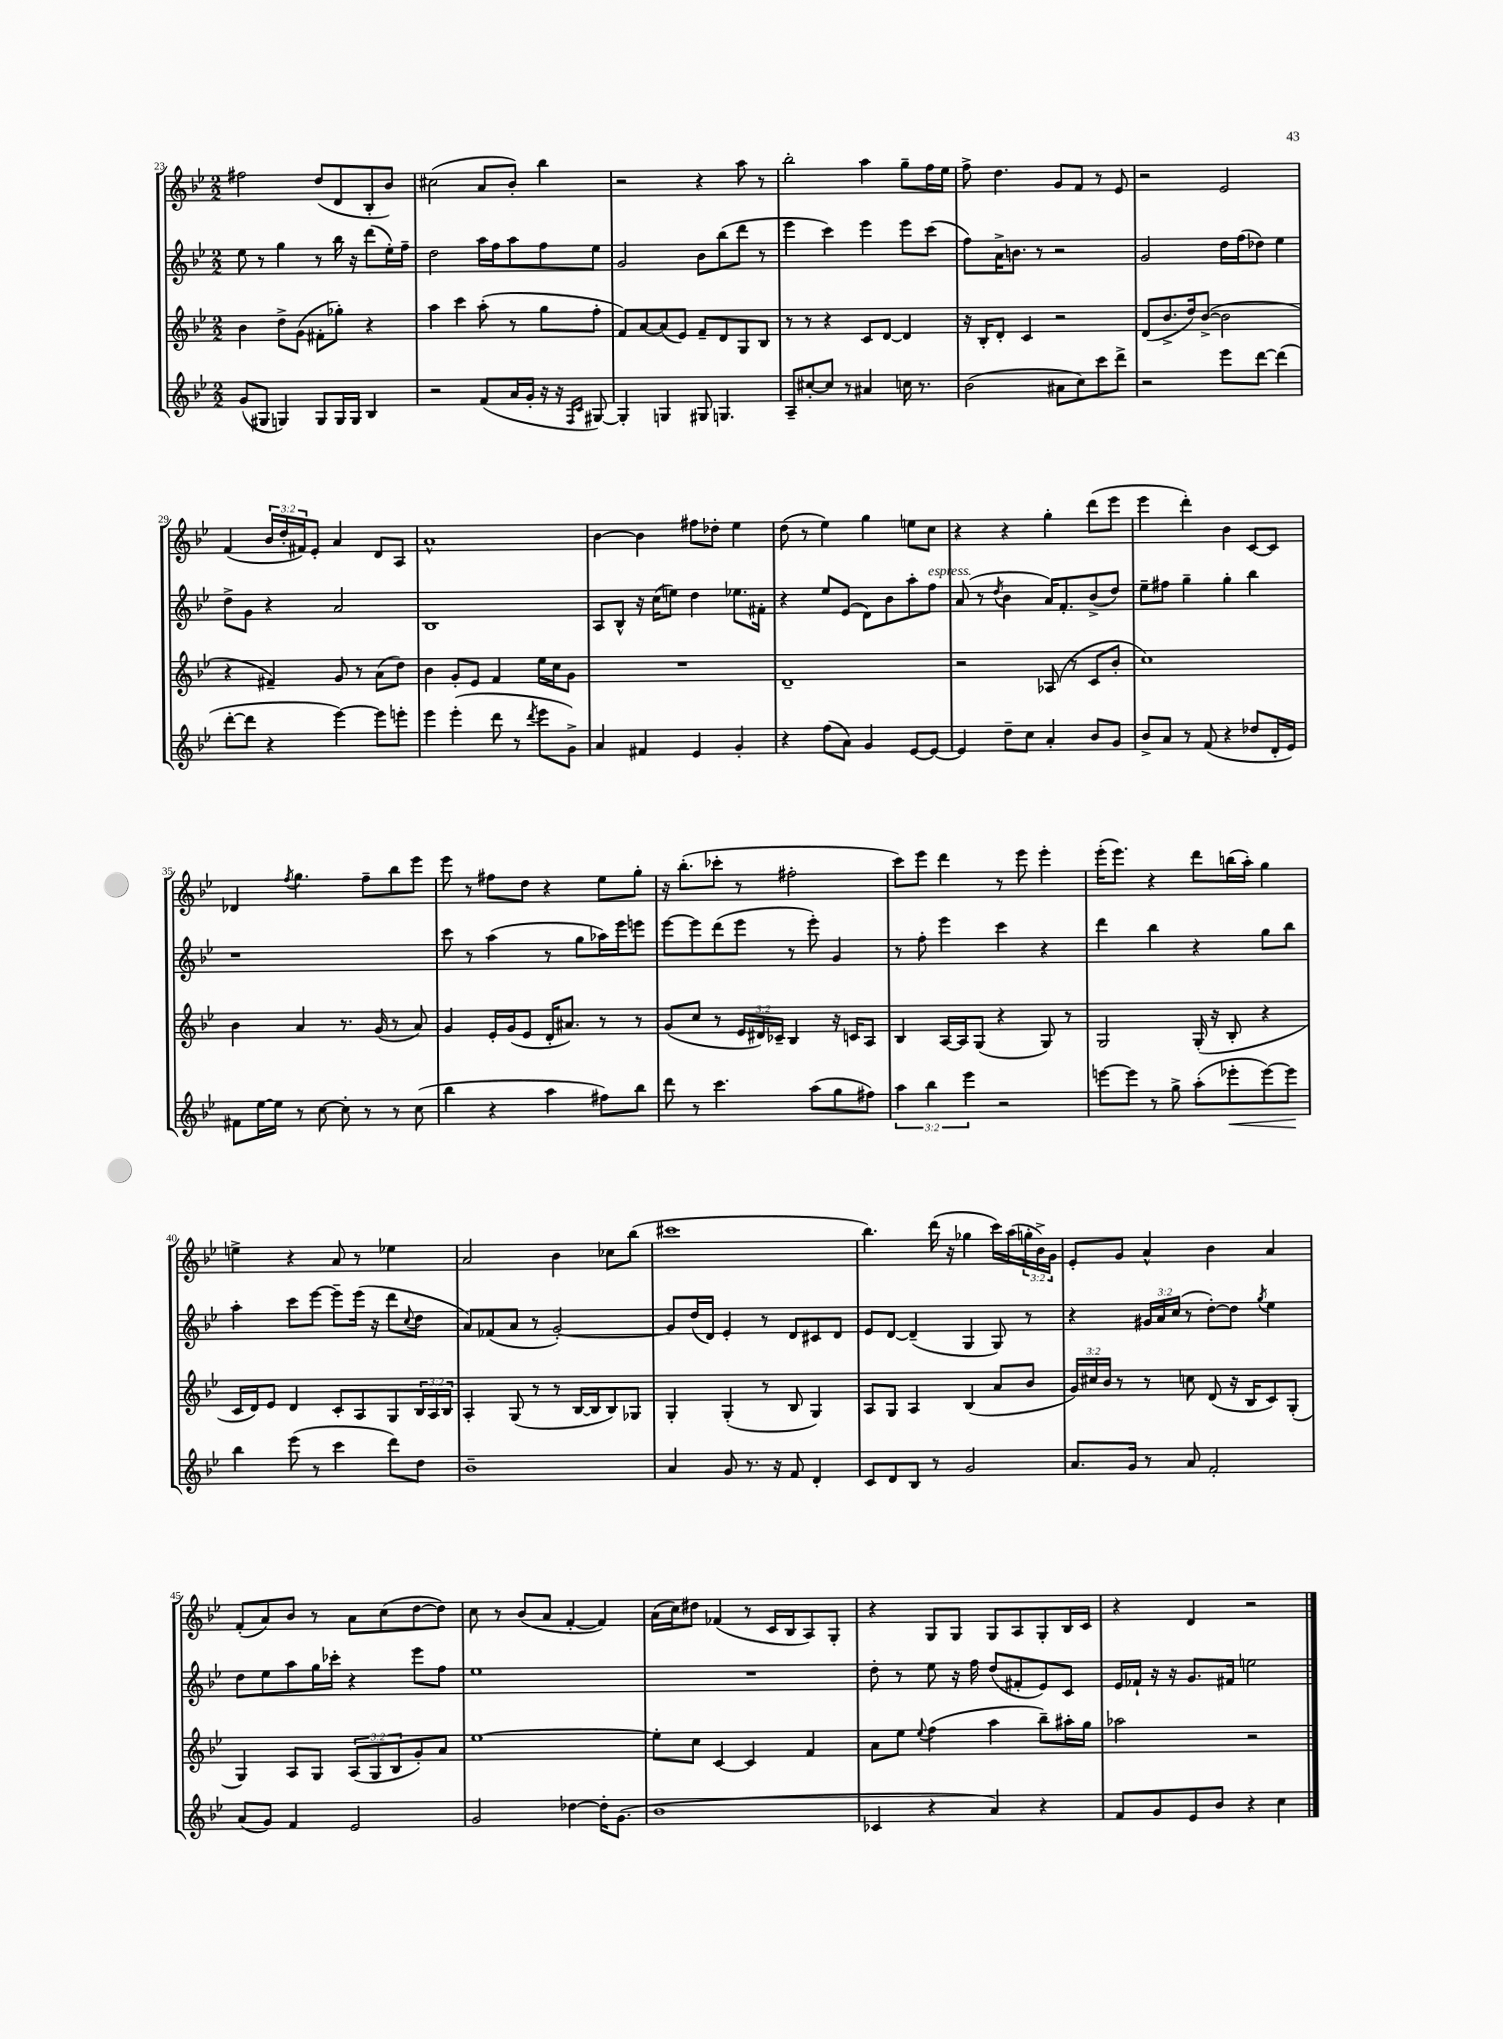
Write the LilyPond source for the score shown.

<<
\new StaffGroup <<
\new Staff = "s0" {
    \clef treble \key bes \major \numericTimeSignature \time 2/2 \override Staff.TupletNumber.text = #tuplet-number::calc-fraction-text
    fis''2 d''8( d'8 bes8-. bes'8) |
    cis''2( a'8 bes'8-.) bes''4 |
    r2 r4 a''8 r8 |
    bes''2-. a''4 g''8-- f''16 ees''16 |
    f''8-> d''4. g'8 f'8 r8 ees'8 |
    r2 ees'2 |
    f'4( \tuplet 3/2 { bes'16 d''16-. fis'16) } ees'8-. a'4 d'8 a8 |
    a'1-^ |
    bes'4~ bes'4 fis''8 des''8-. ees''4 |
    d''8( r8 ees''4) g''4 e''8 c''8 |
    r4 r4 g''4-. d'''8( ees'''8 |
    ees'''4 d'''4-.) bes'4 c'8~ c'8 |
    des'4 \acciaccatura { f''8 } g''4. f''8-- bes''8 ees'''8 |
    ees'''8 r8 fis''8 d''8 r4 ees''8 g''8-. |
    r16 bes''8.-.( ces'''8-. r8 fis''2-. |
    c'''8) ees'''8 d'''4 r8 ees'''8 ees'''4-. |
    ees'''16-.( ees'''8.) r4 d'''8 b''16( a''16-.) g''4 |
    e''4-> r4 a'8 r8 ees''4 |
    a'2 bes'4 ces''8 bes''8( |
    cis'''1 |
    bes''4.) d'''16( r16 ges''4 c'''16) a''16( \tuplet 3/2 { g''16-. bes'16->) g'16 } |
    ees'8-. g'8 a'4-^ bes'4 a'4 |
    f'8-.( a'8) bes'8 r8 a'8 c''8( d''8~ d''8) |
    c''8 r8 bes'8( a'8 f'4~-. f'4) |
    a'16( c''16) dis''8 fes'4( r8 c'16 bes16 a8) g8-. |
    r4 g8 g8 g8 a8 g8-. bes16 c'16 |
    r4 d'4 r2 \bar "|." |
}
\new Staff = "s1" {
    \clef treble \key bes \major \numericTimeSignature \time 2/2 \override Staff.TupletNumber.text = #tuplet-number::calc-fraction-text
    ees''8 r8 g''4 r8 bes''16 r16 d'''8( ees''16-.) f''16-- |
    d''2 a''16 f''16 a''8 f''8 ees''8 |
    g'2 bes'8 bes''8( d'''8 r8 |
    ees'''4 c'''4) ees'''4 ees'''8 c'''8( |
    f''8) a'16-> b'8. r8 r2 |
    g'2 d''16 f''16( des''8) ees''4 |
    d''8-> g'8 r4 a'2 |
    bes1 |
    a8 bes8-^ r16 c''16( e''8) d''4 ees''8. fis'16-. |
    r4 ees''8 ees'8( d'8) bes'8 a''8-. f''8^\markup { \italic "espress." } |
    a'8( r8 \acciaccatura { d''8 } bes'4 a'16) f'8.-. bes'8->( d''8) |
    ees''8-- fis''8 g''4-- g''4-. bes''4 |
    r1 |
    c'''8 r8 a''4( r8 g''8 aes''16) ees'''16 e'''8 |
    ees'''8~ ees'''8 d'''8( ees'''8 r8 ees'''8-.) g'4 |
    r8 f''8-. ees'''4 c'''4 r4 |
    d'''4 bes''4 r4 g''8 bes''8 |
    a''4-. c'''8 ees'''8~ ees'''8-- ees'''16( r16 d'''8 \appoggiatura { c''8 } d''8 |
    a'8) fes'8( a'8 r8 g'2~-.) |
    g'8 d''16( d'16) ees'4-. r8 d'8 cis'8 d'8 |
    ees'8 d'8~ d'4--( g4 g8) r8 |
    r4 \tuplet 3/2 { gis'16 a'16 c''16( } r8 d''8~-.) d''8 \acciaccatura { g''8 } ees''4 |
    d''8 ees''8 a''8 g''16 ces'''16-. r4 ees'''8 f''8 |
    ees''1 |
    R1 |
    d''8-. r8 ees''8 r16 f''16 d''8( fis'8-. ees'8) c'8 |
    ees'16 fes'16-! r16 r16 g'8. fis'16 e''2 \bar "|." |
}
\new Staff = "s2" {
    \clef treble \key bes \major \numericTimeSignature \time 2/2 \override Staff.TupletNumber.text = #tuplet-number::calc-fraction-text
    bes'4 d''8-> g'8( fis'8-. ges''8-.) r4 |
    a''4 c'''4 a''8-.( r8 g''8 f''8-. |
    f'8) a'8~ a'8( ees'8) f'8-- d'8 g8 bes8 |
    r8 r8 r4 c'8 d'8~ d'4 |
    r16 bes16-. d'8-. c'4 r2 |
    d'8( bes'8.-> d''16) bes'8~->( bes'2 |
    r4 fis'4--) g'8 r8 a'8( d''8) |
    bes'4 g'8-. ees'8 f'4 ees''16 c''16 g'8 |
    R1 |
    d'1-- |
    r2 aes8( r8 c'8 bes'8-. |
    c''1) |
    bes'4 a'4 r8. g'16( r8 a'8) |
    g'4 ees'16-. g'16( ees'8 d'16-. ais'8.) r8 r8 |
    g'8( c''8 r8 \tuplet 3/2 { ees'16 dis'16) ces'16-- } bes4 r16 c'16 a8 |
    bes4 a16~ a16 g8( r4 g8) r8 |
    g2 g16-.( r16 bes8-. r4 |
    c'16 d'16) ees'8 d'4 c'8-. a8 g8 \tuplet 3/2 { bes16 a16 bes16 } |
    a4-. g8( r8 r8 bes16~ bes16 bes8) ges8 |
    g4-. g4-.( r8 bes8 g4) |
    a8 g8 a4 bes4( a'8 bes'8 |
    \tuplet 3/2 { g'16) cis''16 bes'16 } r8 r8 c''8 d'8( r16 bes16 c'8) g8-.( |
    g4) a8 g8 \tuplet 3/2 { a8( g8 bes8 } g'8-.) a'8 |
    ees''1~ |
    ees''8-. c''8 c'4~ c'4 f'4 |
    a'8 ees''8 \appoggiatura { ees''8 } f''4( a''4 bes''8--) ais''16-. g''16 |
    aes''2 r2 \bar "|." |
}
\new Staff = "s3" {
    \clef treble \key bes \major \numericTimeSignature \time 2/2 \override Staff.TupletNumber.text = #tuplet-number::calc-fraction-text
    g'8( gis8 g4) g8 g16 g16 bes4 |
    r2 f'8( a'16 g'16-. r16 r16 \grace { f16 c'16 } gis8~) |
    gis4-. g4 gis8 g4. |
    a8-- cis''8~-. cis''8 r8 ais'4 c''16 r8. |
    bes'2( ais'8 c''8) c'''8 d'''8-> |
    r2 ees'''8 d'''8~ d'''4( |
    d'''8~-. d'''8 r4 ees'''4~) ees'''8 e'''8-. |
    ees'''4 ees'''4-.( d'''8 r8 \acciaccatura { d'''8 } ees'''8 g'8->) |
    a'4 fis'4 ees'4 g'4-. |
    r4 f''8( a'8) g'4 ees'8~ ees'8~ |
    ees'4 d''8-- c''8 a'4-. bes'8 g'8 |
    bes'8-> a'8 r8 f'8( r4 des''8 d'16-. ees'16) |
    fis'8 ees''16~ ees''16 r8 c''8~ c''8-. r8 r8 c''8( |
    bes''4 r4 a''4 fis''8) bes''8 |
    d'''8 r8 c'''4. a''8( g''8 fis''8) |
    \tuplet 3/2 { a''4 bes''4 ees'''4 } r2 |
    e'''8~ e'''8 r8 g''8-> a''8-.( ees'''8-.\< ees'''8~) ees'''8\! |
    bes''4 ees'''8( r8 c'''4 d'''8) d''8 |
    bes'1-- |
    a'4 g'8 r8. r16 f'8 d'4-. |
    c'8 d'8 bes8 r8 g'2 |
    a'8. g'16 r8 a'8 f'2-. |
    a'8( g'8) f'4 ees'2 |
    g'2 des''4~ des''16-. g'8.( |
    bes'1 |
    ces'4 r4 a'4) r4 |
    f'8 g'8 ees'8 bes'8 r4 c''4 \bar "|." |
}
>>
>>
\layout { \context { \Score currentBarNumber = #23 } }
